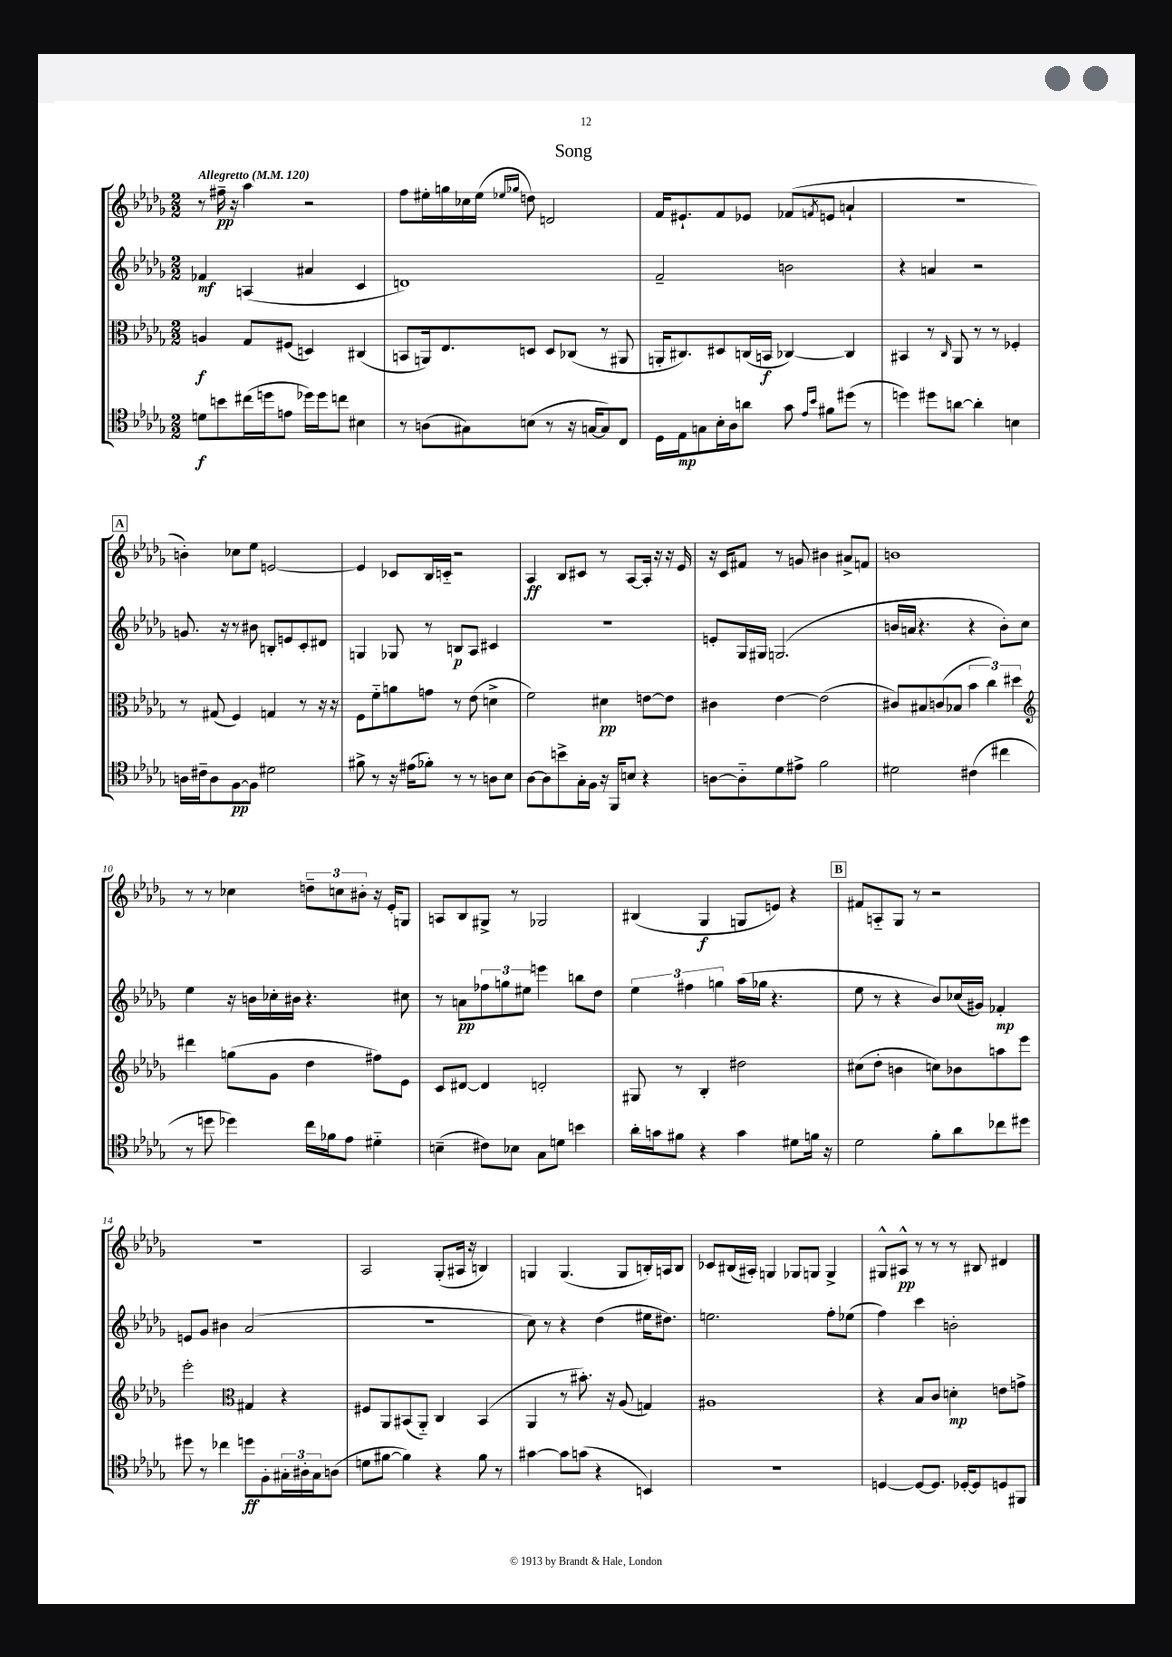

**kern	**kern	**kern	**kern
*staff4	*staff3	*staff2	*staff1
*clefC4	*clefC3	*clefG2	*clefG2
*k[b-e-a-d-g-]	*k[b-e-a-d-g-]	*k[b-e-a-d-g-]	*k[b-e-a-d-g-]
*M2/2	*M2/2	*M2/2	*M2/2
*MM120	*MM120	*MM120	*MM120
8d	4A	4f-	8r
8b	.	.	16ff#~
.	.	.	16r
(16cc#	8G-	(4A	4aa-
16dd	.	.	.
8e	(8F#	.	.
16dd-)	4D)	4a#	2r
16dd-	.	.	.
8cc	.	.	.
4B#	(4C#	4c	.
=	=	=	=
8r	8BB	1d)	8ff
(8A	16AA)	.	16ee#'
.	8.E-	.	16gg
8G#)	.	.	16cc-
.	.	.	(16ee#
.	.	.	16qqee-
.	.	.	16qqgg-
(8B	8D	.	8dd)
8r	8D	.	2d
16r	(8C-	.	.
[16G	.	.	.
8G])	8r	.	.
8C	8AA#	.	.
=	=	=	=
16D-	16AA'	2f~	16f
16E-	8.C#)	.	8.e#`
8G	.	.	.
16B-'	8D#	.	8f
16A-	.	.	.
8a	(16C	.	8e-
.	16BB	.	.
8g-	[4C-)	2b	(8f-
16qqe-	.	.	.
16qqb-	.	.	8qf
8f#	.	.	8e
(8dd#	4C-]	.	4a`
8r	.	.	.
=	=	=	=
4dd)	4BB#	4r	1r
8dd#	8r	4a	.
.	16qqC	.	.
[8a	8AA-	.	.
4a']	8r	2r	.
.	8r	.	.
4B	4F-'	.	.
=	=	=	=
16A	8r	8.g	4b')
16c#~	.	.	.
8A	(8G#	.	.
.	.	16r	.
[8F	4F)	8r	8cc-
8F]	.	8b#	8ee-
2d#	4G	8B'	[2e
.	.	8e	.
.	8r	8c'	.
.	16r	8d#	.
.	16r	.	.
=	=	=	=
8f#^	8F	4G	4e]
8r	8f'~	.	.
16r	8a	8G-	8c-
(16e#	.	.	.
8f-')	8g	8r	16B-
.	.	.	16c'~
8r	8r	8B	2r
8r	(8e-	8A-	.
8A	4d^	4c#	.
8B-	.	.	.
=	=	=	=
[8A-	2f)	1r	4A-
8A-]	.	.	.
8b^	.	.	8B-
16G-'	.	.	8c#
16F	.	.	.
16r	4d#	.	8r
16FF	.	.	.
8B	.	.	[8A-
4r	[8e	.	16A-']
.	.	.	16r
.	8e]	.	16r
.	.	.	16e-
=	=	=	=
[8A	4c#	8e'	16r
.	.	.	16c
8A'~]	.	16G-	8f#
.	.	16G#	.
8d-	[4e-	(2.G	8r
8e#^	.	.	8g
2f	(2e-]	.	4b#
.	.	.	8a#^
.	.	.	8f
=	=	=	=
2d#	8c#)	16b	1b
.	.	16a	.
.	8B#	4.r	.
.	(8c	.	.
.	8B-	.	.
(4c#	6b-	4r	.
.	6cc)	.	.
4cc#	.	8b')	.
.	6dd#	.	.
.	.	8cc	.
=	=	=	=
*	*clefG2	*	*
8r	4ddd#	4ee-	8r
8dd	.	.	8r
4dd-)	(8gg	16r	4cc-
.	.	16b	.
.	8g-	16cc-'	.
.	.	16b#	.
16cc	4dd-	4.r	12dd~
16f-	.	.	.
.	.	.	12cc
8e-	.	.	.
.	.	.	12b#'
4d#'~	8ff#)	.	16r
.	.	.	16e-'
.	8e-	8cc#	8G
=	=	=	=
(4B~	8c	8r	8A
.	[8d#	8a	8B-
8c#)	4d#]	12ff-	8G#^
.	.	12gg	.
8B-	.	.	8r
.	.	12ee#	.
8G-	2d'	4eee	2G-
8d	.	.	.
4b	.	8bb	.
.	.	8dd-	.
=	=	=	=
16a-'	8G#	6ee-	(4B#
16g	.	.	.
8f#	8r	.	.
.	.	6ff#	.
4r	4B-'	.	4G-
.	.	6gg	.
4g	2dd#	(16aa-	8G
.	.	16gg-	.
.	.	4.r	8e)
8d#	.	.	4r
16f	.	.	.
16r	.	.	.
=	=	=	=
2d-	(8cc#	8ee-	8f#
.	8dd-'	8r	8A'~
.	4b	4r	8G-
.	.	.	8r
8f'	8cc)	8b-)	2r
8a-	8b-	(16cc-	.
.	.	16g#)	.
8cc-	8aa	4f-'	.
8dd#	8eee-	.	.
=	=	=	=
8dd#	2eee-'	8e	1r
8r	.	8g-	.
4cc-	.	4b#	.
*	*clefC3	*	*
8dd	4G#	(2a-	.
8F'	.	.	.
24G#'	4r	.	.
24A#'	.	.	.
24G#	.	.	.
(8A	.	.	.
=	=	=	=
8d	8F#	1r	2A-
[8f#	8AA-	.	.
4f#])	(8BB#	.	.
.	8AA-'~)	.	.
4r	4C	.	(8G-'
.	.	.	16A#
.	.	.	16r
8f#	(4BB#	.	4B)
8r	.	.	.
=	=	=	=
[4g#	4AA-	8cc)	4G
.	.	8r	.
8g#]	8r	4r	(4.G
(8g	8.b#')	.	.
4r	.	(4dd-	.
.	16r	.	.
.	(8A-	.	8G
4BB)	4G)	16ee#	16B')
.	.	8.dd#)	16A
.	.	.	8B
=	=	=	=
1r	1A#	2.ee	8c-
.	.	.	(16B#
.	.	.	16A#')
.	.	.	4G
.	.	.	8G-
.	.	.	8G
.	.	8ff'	4G^
.	.	(8ee-	.
=	=	=	=
[4D	4r	4ff)	8G#^^
.	.	.	8A#^^
8D_	8B-	4ccc	8r
8.D]	8c	.	8r
.	4d'	2b'	8r
[16D-'	.	.	.
8D-]	.	.	8B#
8D	8e	.	4d#
8FF#	8g^	.	.
==	==	==	==
*-	*-	*-	*-
